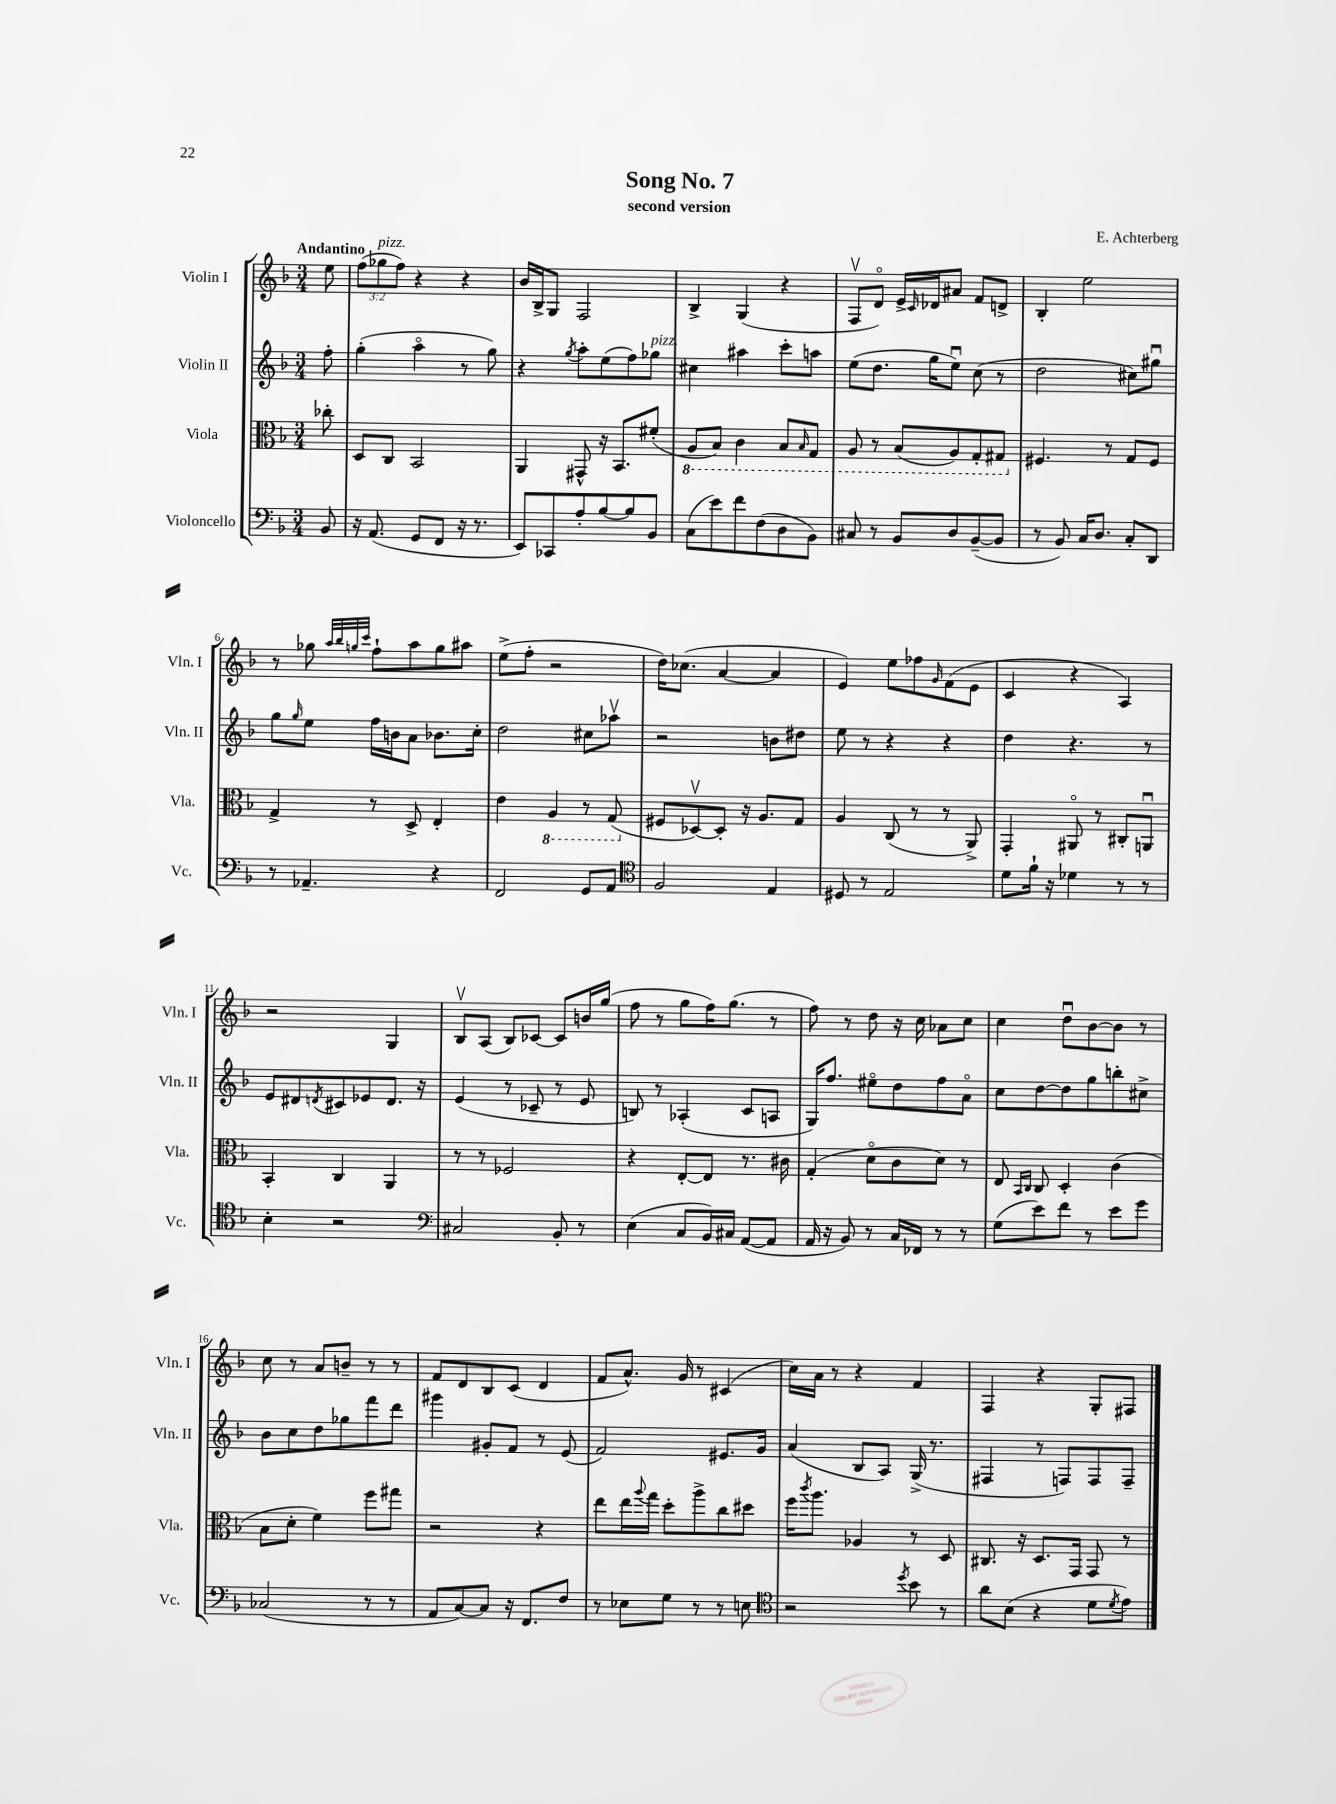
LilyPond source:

\header { title = "Song No. 7" composer = "E. Achterberg" subtitle = "second version" }
<<
\new StaffGroup <<
\new Staff = "s0" \with { instrumentName = "Violin I" shortInstrumentName = "Vln. I" } {
    \clef treble \key f \major \numericTimeSignature \time 3/4 \override Staff.TupletNumber.text = #tuplet-number::calc-fraction-text \partial 8 \tempo "Andantino"
    e''8 |
    \tuplet 3/2 { f''8( ges''8^\markup { \italic "pizz." } f''8) } r4 r4 |
    bes'16 bes16-> g8 f2 |
    bes4-> g4( r4 |
    f8\upbow d'8\flageolet) e'16-> \grace { c'16 } des'16 ais'8 f'8 d'8-> |
    bes4-. e''2 |
    r8 ges''8 \grace { a''32 bes''32 g''32 c'''32 } f''8-! a''8 g''8 ais''8 |
    e''8->( f''8-. r2 |
    d''16) ces''8.( a'4~ a'4 |
    e'4) e''8 fes''8 \grace { g'16 } f'8( e'8 |
    c'4 r4 a4) |
    r2 g4 |
    bes8\upbow a8( bes8) ces'8~ ces'8 b'16 g''16( |
    f''8 r8 g''8 f''16) g''8.( r8 |
    f''8) r8 d''8 r16 c''16 aes'8 c''8 |
    c''4 d''8\downbow bes'8~ bes'8 r8 |
    c''8 r8 a'8 b'8-- r8 r8 |
    f'8 d'8 bes8 c'8( d'4 |
    f'8 a'8.-^) g'16 r8 cis'4( |
    c''16) a'16 r8 r4 f'4 |
    f4 r4 g8-. fis8 \bar "|." |
}
\new Staff = "s1" \with { instrumentName = "Violin II" shortInstrumentName = "Vln. II" } {
    \clef treble \key f \major \numericTimeSignature \time 3/4 \partial 8
    f''8-. |
    g''4-.( a''4\flageolet r8 g''8) |
    r4 \acciaccatura { g''8 } a''8-. e''8( f''8) ges''8^\markup { \italic "pizz." } |
    cis''4 ais''4 c'''8-. a''8 |
    e''8( d''8. g''16 e''8\downbow) c''8( r8 |
    d''2 cis''8) gis''8\downbow |
    g''8 \grace { g''16 } e''8 f''16 b'16 a'8 bes'8. c''16-. |
    d''2 cis''8 aes''8\upbow |
    r2 b'8 dis''8 |
    e''8 r8 r4 r4 |
    d''4 r4. r8 |
    e'8 dis'8 \acciaccatura { d'8 } cis'8 ees'8 d'8. r16 |
    e'4( r8 ces'8-- r8 e'8 |
    b8) r8 aes4-.( c'8 a8 |
    g16) f''8. eis''8\flageolet d''8 f''8 a'8\flageolet |
    c''8 d''8~ d''8 g''8 b''8-. cis''8-> |
    bes'8 c''8 d''8 ges''8 f'''8 d'''8 |
    gis'''4 gis'8-. f'8 r8 e'8( |
    f'2) eis'8. g'16 |
    a'4( bes8 a8) g16->( r8. |
    fis4 r8 f8) f8 f8-- \bar "|." |
}
\new Staff = "s2" \with { instrumentName = "Viola" shortInstrumentName = "Vla." } {
    \clef alto \key f \major \numericTimeSignature \time 3/4 \partial 8
    ces''8-. |
    d8 c8 bes,2 |
    a,4 gis,8-^ r16 bes,8. fis'8-.( |
    \ottava #-1 a,8 bes,8) c4 bes,8 \grace { bes,16 } g,8 |
    a,8 r8 bes,8( a,8) g,8-. gis,8 \ottava #0 |
    fis4. r8 g8 fis8 |
    g4-> r8 d8-> e4-. |
    e'4 \ottava #-1 a,4 r8 g,8( \ottava #0 |
    fis8 des8~\upbow) des8-. r16 a8. g8 |
    a4 c8( r8 r8 a,8->) |
    g,4-. ais,8\flageolet r8 cis8-. a,8\downbow |
    bes,4-. c4 a,4 |
    r8 r8 fes2 |
    r4 e8~-. e8 r8. cis'16 |
    g4-.( d'8\flageolet c'8 d'8) r8 |
    e8 \grace { bes,16 c16 } c8 d4-. c'4( |
    bes8 d'8-. f'4) f''8 gis''8 |
    r2 r4 |
    e''8 e''16 \appoggiatura { a''8 } g''16 d''8-. a''8-> c''8 dis''8 |
    f''16 \acciaccatura { c'''8 } a''8. aes4 r8 d8 |
    cis8. r16 d8. g,16 g,8 r8 \bar "|." |
}
\new Staff = "s3" \with { instrumentName = "Violoncello" shortInstrumentName = "Vc." } {
    \clef bass \key f \major \numericTimeSignature \time 3/4 \partial 8
    bes,8 |
    r16 a,8.( g,8 f,8 r16 r8. |
    e,8) ces,8 a8-. bes8~ bes8 bes,8 |
    c8( e'8) f'8 f8( d8 bes,8) |
    cis8 r8 bes,8 d8 bes,8~--( bes,8 |
    r8 bes,8) c16 d8. c8-. d,8 |
    r8 aes,4.-- r4 |
    f,2 g,8 a,8 |
    \clef tenor f2 e4 |
    dis8 r8 e2 |
    d'8 f'16-! r16 des'4 r8 r8 |
    bes4-. r2 |
    \clef bass cis2 bes,8-. r8 |
    e4( c8 bes,16) cis16 a,8~( a,8 |
    a,16 r16 bes,8) r8 c16 fes,16 r8 r8 |
    g8( e'8) f'8 r8 e'8 g'8 |
    ces2( r8 r8 |
    a,8 c8~) c8 r16 f,8. f8 |
    r8 ees8 g8 r8 r8 e8 |
    \clef tenor r2 \acciaccatura { d''8 } bes'8 r8 |
    a'8 bes8( r4 d'8 \acciaccatura { d'8 } e'8) \bar "|." |
}
>>
>>
